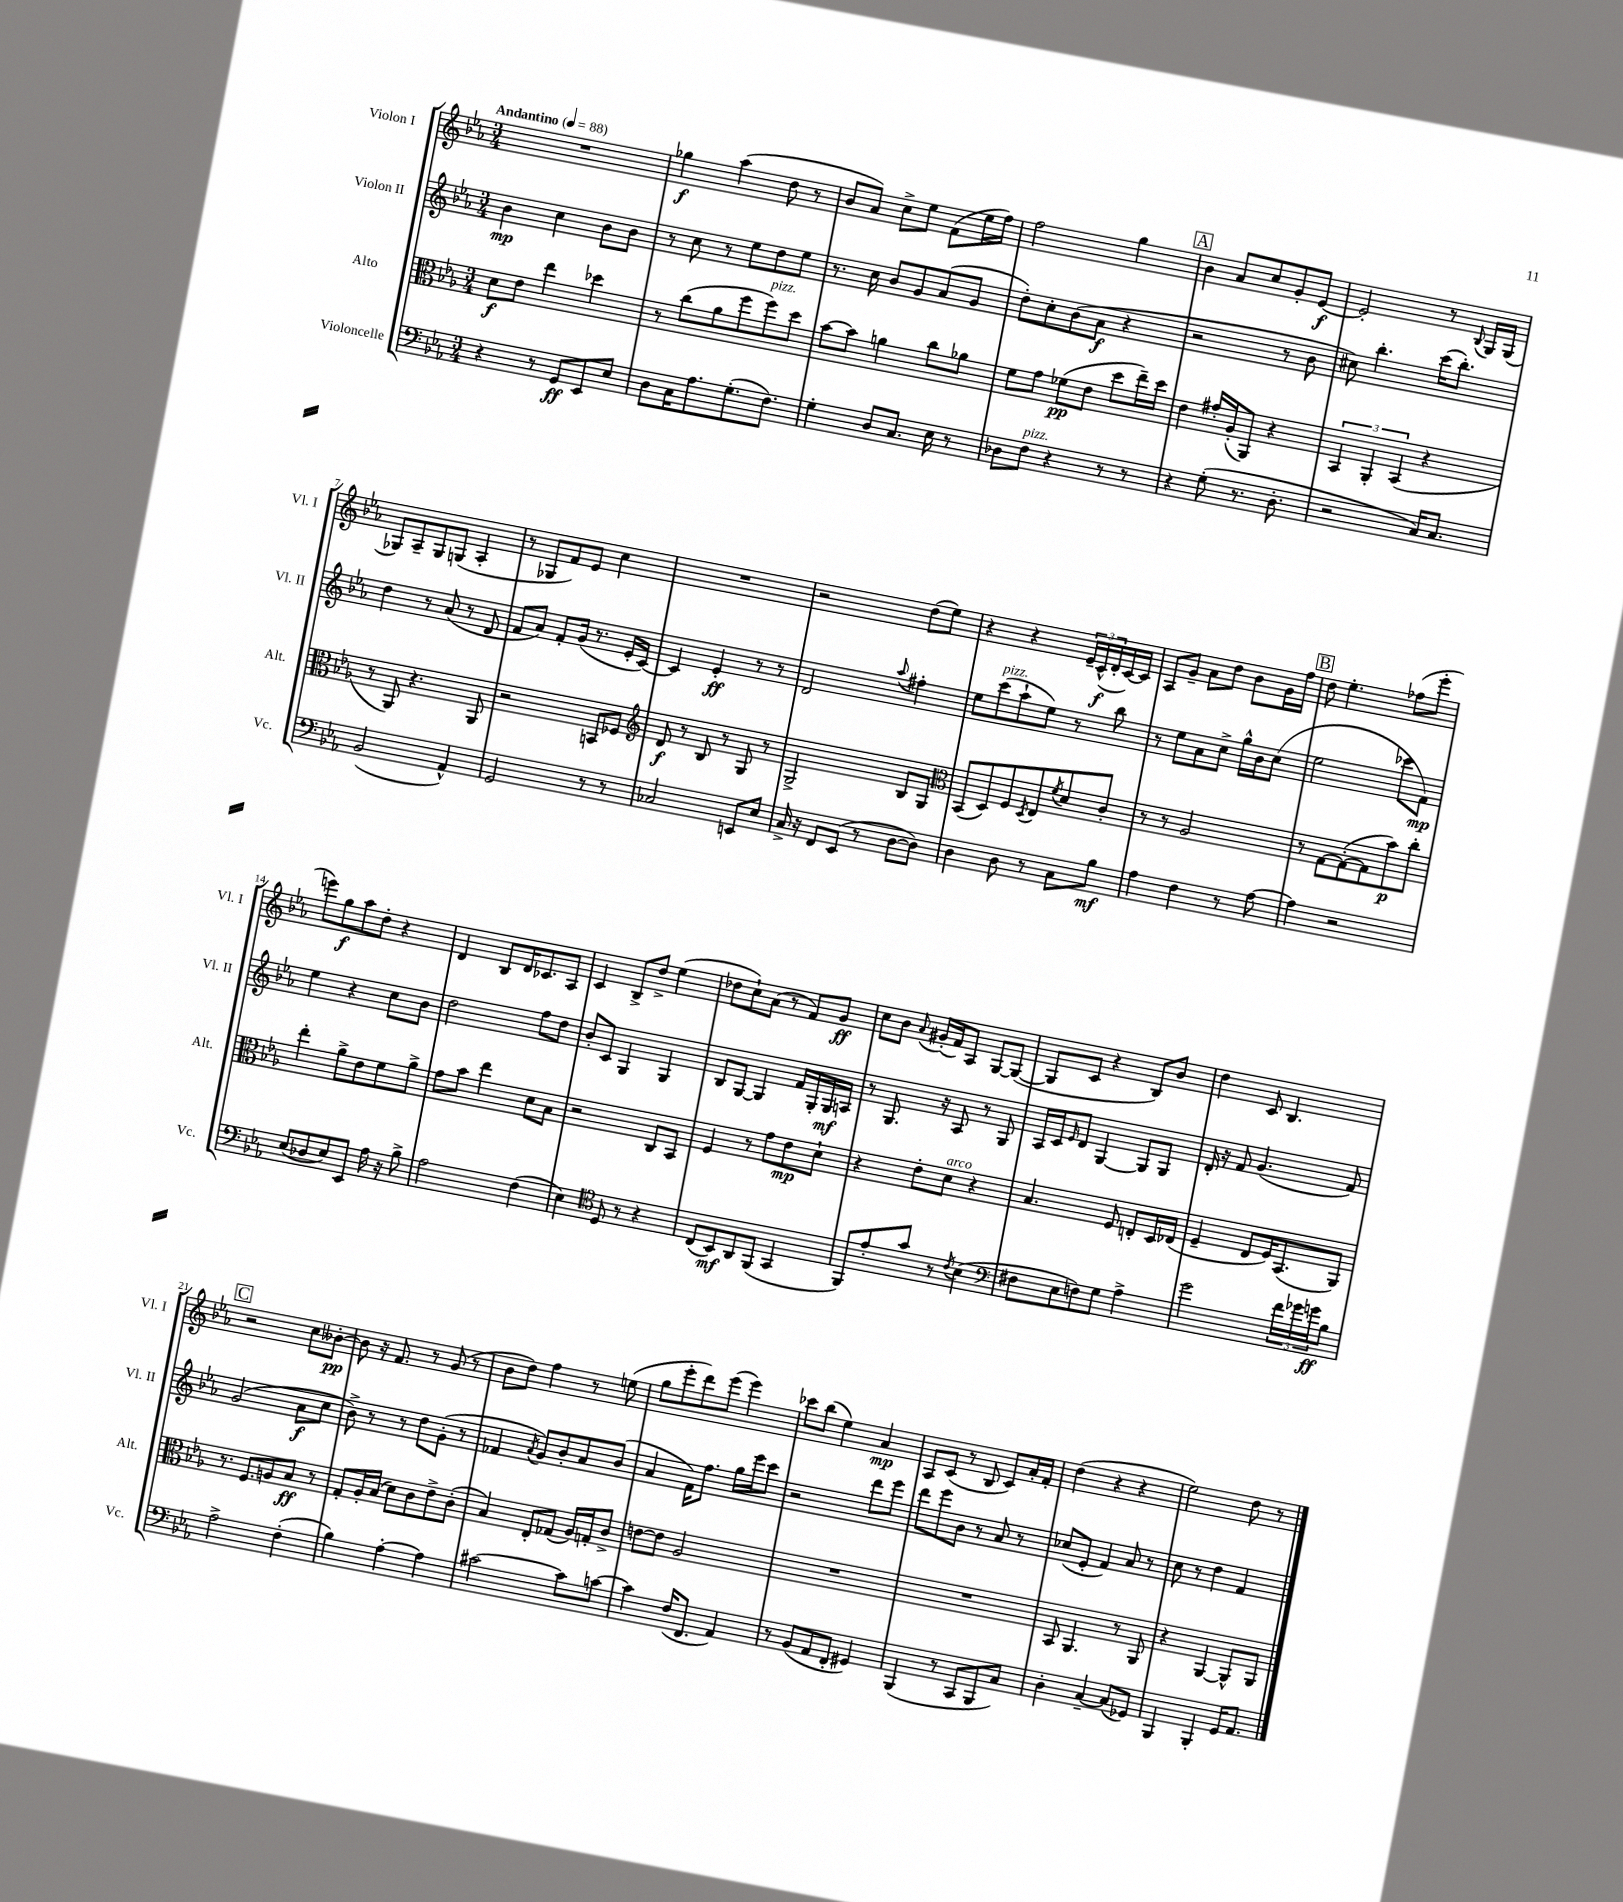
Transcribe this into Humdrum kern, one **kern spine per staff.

**kern	**kern	**kern	**kern
*staff4	*staff3	*staff2	*staff1
*clefF4	*clefC3	*clefG2	*clefG2
*k[b-e-a-]	*k[b-e-a-]	*k[b-e-a-]	*k[b-e-a-]
*M3/4	*M3/4	*M3/4	*M3/4
*MM88	*MM88	*MM88	*MM88
4r	8d\L	4b-\	2.r
.	8e-\J	.	.
8r	4ee-\	4cc\	.
8GG/L	.	.	.
8EE-/	4dd-\	8b-\L	.
8E-/J	.	8b-\J	.
=	=	=	=
8D\L	8r	8r	4gg-\
16C\K	(8cc\L	8cc\	.
8.A-\	.	.	.
.	8a-\	8r	(4aa-\
(8.G'\	8ff\	8ee-\L	.
.	8ff\)	8dd\	8dd\
8.F\J)	.	.	.
.	8dd\J	8ee-\J	8r
=	=	=	=
4G'\	[8b-\L	8.r	8b-/L
.	8b-\]J	.	8a-/J)
.	.	16cc\	.
8D/L	4a\	8b-/L	8cc^\L
8.C/J	.	8g/	8ee-\J
.	8cc\L	(8a-/	(8f\L
16E-\	.	.	.
8r	8a-\J	8g/J	16ee-\L
.	.	.	16ff\JJ)
=	=	=	=
8D-\L	8f\L	8dd'\L)	2ff\
8F\J	8g\J	8cc'\	.
4r	(8f-\L	(8b-\	.
.	8e-\J	8a-\J	.
8r	8dd\L	4r	4gg\
8r	16ee-~\L)	.	.
.	16dd\JJ	.	.
=	=	=	=
4r	4e-\	2r	4b-\
(8G'\	16g#'/LL	.	8a-/L
.	(16A-'/J	.	.
8.r	8AA-/J)	.	8cc/
.	4r	8r	8g'/
8.D'\	.	.	.
.	.	8b-\	[8e-/J
=	=	=	=
2r	6BB-/	8cc#\)	2e-'/]
.	.	4.bb-'\	.
.	6AA-'/	.	.
.	(6BB-/	.	.
16C/LK)	4r	(16ccc\LK	8r
8.C/J	.	8.bb-'\J)	.
.	.	.	8qqB-/
.	.	.	16G/LL
.	.	.	(16G/JJ
=	=	=	=
(2BB-/	8r	4dd\	8G-/L)
.	8AA-/)	.	8A-~/
.	4.r	8r	8G-/
.	.	(8a-/	(8G/J
4AA-^^/)	.	8r	4A-'/
.	8AA-/	8d/	.
=	=	=	=
2GG/	2r	8f/L	8r
.	.	8a-/J)	8G-/L
.	.	8f'/L	8f/)
.	.	(16g/Jk	8e-/J
.	.	8.r	.
8r	8BB/L	.	4cc\
8r	8F-/J	16e-'/LL	.
.	.	[16c/JJ)	.
=	=	=	=
*	*clefG2	*	*
2C-/	8d/	4c/]	2.r
.	8r	.	.
.	8B-/	4e-'/	.
.	8r	.	.
8EE/L	8G/	8r	.
8E-/J	8r	8r	.
=	=	=	=
16C^/	2G^/	2d/	2r
16r	.	.	.
8FF/L	.	.	.
(8EE-/J	.	.	.
8r	.	.	.
.	.	8qqaa-/	.
[8D\L	8B-/L	4ff#'\	(8dd\L
8D\]J)	8G/J	.	8ee-\J)
=	=	=	=
*	*clefC3	*	*
4D\	(8BB-/L	8ee-\L	4r
.	8D/)	(8ccc\	.
8D\	8F/	8aa-`\	4r
.	8qD/	.	.
8r	8E-/	8ee-\J)	.
.	8qf/	.	.
8C\L	8d/	8r	24e-~/LL
.	.	.	(24c^^/
.	.	.	24d'/
8B-\J	8c'/J	8bb-\	[16c/)
.	.	.	16c/]JJ
=	=	=	=
4A-\	8r	8r	8A-/L
.	8r	8ee-\L	8g~/J
4F\	2A-/	8a-\	8a-\L
.	.	8cc^\J	8dd\J
8r	.	16gg^^\LL	8b-\L
.	.	16b-\J	.
[8A-\	.	(8cc\J	16g\L
.	.	.	16ff\JJ
=	=	=	=
4A-\]	8r	2ee-\	8dd\
.	[8G\L	.	4.ee-'\
2r	(8G'\_	.	.
.	8G\]	.	.
.	8b-\)	8ccc-\L	(8ff-\L
.	8cc'\J	8f\J)	8eee-'\J
=	=	=	=
(8E-/L	4ee-'\	4ee-\	8eee\L)
8D-/	.	.	8gg\
8E-/)	8a-^\L	4r	8aa-\
8EE-/J	8e-\	.	8dd'\J
16A-\	8f\	8cc\L	4r
16r	.	.	.
8B-^\	8a-^\J	8b-\J	.
=	=	=	=
2A-\	8g\L	2dd\	4d/
.	8b-\J	.	.
.	4ee-\	.	8B-/L
.	.	.	16d/K
.	.	.	8.c-/
(4F\	8d\L	8ff\L	.
.	8B-\J	8dd\J	8A-/J
=	=	=	=
4E-\)	2r	8b-'/L	4c/
.	.	8c/J	.
*clefC4	*	*	*
8D/	.	4G/	8B-^/L
8r	.	.	8dd^/J
4r	8C/L	4G/	(4ee-\
.	8BB-/J	.	.
=	=	=	=
(8C/L	4F/	8B-/L	8dd-\L
8BB-/)	.	[8G/J	8cc`\)
8AA-/	8r	4G/]	(8a-\J
(8FF/J	8g\L	.	8r
4GG/	8e-\	16f/LL	8f/L)
.	.	16G'/	.
.	8d`\J	16G/	8g/J
.	.	16A/JJ	.
=	=	=	=
8FF/L)	4r	8r	8cc\L
8e-'/	.	8.G/	8b-\J
.	.	.	8qqa-/
8g/J	8e-'\L	.	(16g#'/LL
.	.	16r	16f/J)
8r	8d\J	8A-/	8A-/J
8qc/	.	.	.
(4B-\	4r	8r	[8G/L
.	.	8G/	(8G/_J
=	=	=	=
*clefF4	*	*	*
8F#\L	4.B-/	16A-/LL	8G/]L
.	.	16c/J	.
.	.	16qqe-/	.
8E-\	.	8d/J	8c/J
8F\)	.	[4G/	4r
8G\J	8F/	.	.
4A-^\	8E'/L	8G/]L	8B-/L)
.	16D/L	8G/J	8b-/J
.	(16E-/JJ	.	.
=	=	=	=
2g\	4F~/	16d'/	4dd\
.	.	16r	.
.	.	8f/	.
.	8E-/L	(4.g/	8c/
.	16F/K)	.	4.B-/
.	(8.BB-/	.	.
24f\LL	.	.	.
24g-\	.	.	.
24g\J	.	.	.
8B-\J	8AA-/J)	8f/)	.
=	=	=	=
2A-^\	8.r	(2g/	2r
.	8.F/L	.	.
.	8A/	.	.
(4F'\	8B-/J	8a-\L	8cc\L
.	8r	8cc\J	[8b--'\J
=	=	=	=
4B-\)	8G'/L	8b-^\)	8b--\]
.	16A-'/L	8r	16r
.	(16B-/JJ	.	8.f/
[4A-'\	8d\L)	8r	.
.	8c\	8dd\L	8r
4A-\]	8e-^\	(8g'\J	(8g/
.	(8c'\J	8r	8r
=	=	=	=
[2c#\	4B-/)	4f-/	8b-\L
.	.	.	8dd\J)
.	.	8qa-/	.
.	8E-'/L	8g/L)	4ff\
.	(8G-/J	8b-'/	.
8c#\]L	16A-/LL)	8a-/	8r
.	16G'/J	.	.
[8c\J	8c^/J	(8b-/J	(8ee\
=	=	=	=
4c\]	[8e\L	4a-/	8gg\L
.	8e\]J	.	8eee-'\
(16F/LK	2A-/	16f\LK)	8ddd\)
8.FF/J	.	8.ff\J	.
.	.	.	(8eee-\J
4AA-/)	.	16gg\LL	4eee-\)
.	.	16eee-\J	.
.	.	8ccc\J	.
=	=	=	=
8r	2.r	2r	8ccc-\L
(8BB-/L	.	.	(8bb-\J
8AA-/	.	.	4ee-\)
8FF'/J	.	.	.
4GG#/)	.	8ddd\L	4a-/
.	.	8eee-\J	.
=	=	=	=
(4BBB-/	2.r	8ddd\L	8A-/L
.	.	8eee-\	(8c/J
8r	.	8b-\J	8r
8CC/L	.	8r	8B-/
8BBB-/	.	8a-/	8c/L)
8C/J)	.	8r	16a-'/L
.	.	.	16f'/JJ
=	=	=	=
4D'\	8BB-/	(8cc-/L	(4dd\
.	4.AA-/	8e-'/J	.
[4C~/	.	4f/)	4r
(8C/]L	8r	8a-/	4r
8GG-/J)	8AA-/	8r	.
=	=	=	=
4BBB-/	4r	8cc\	2ee-\)
.	.	8r	.
4BBB-'/	[4AA-/	4dd\	.
16GG/LK	8AA-^^/]L	4f/	8dd\
8.AA-/J	.	.	.
.	8AA-/J	.	8r
==	==	==	==
*-	*-	*-	*-
